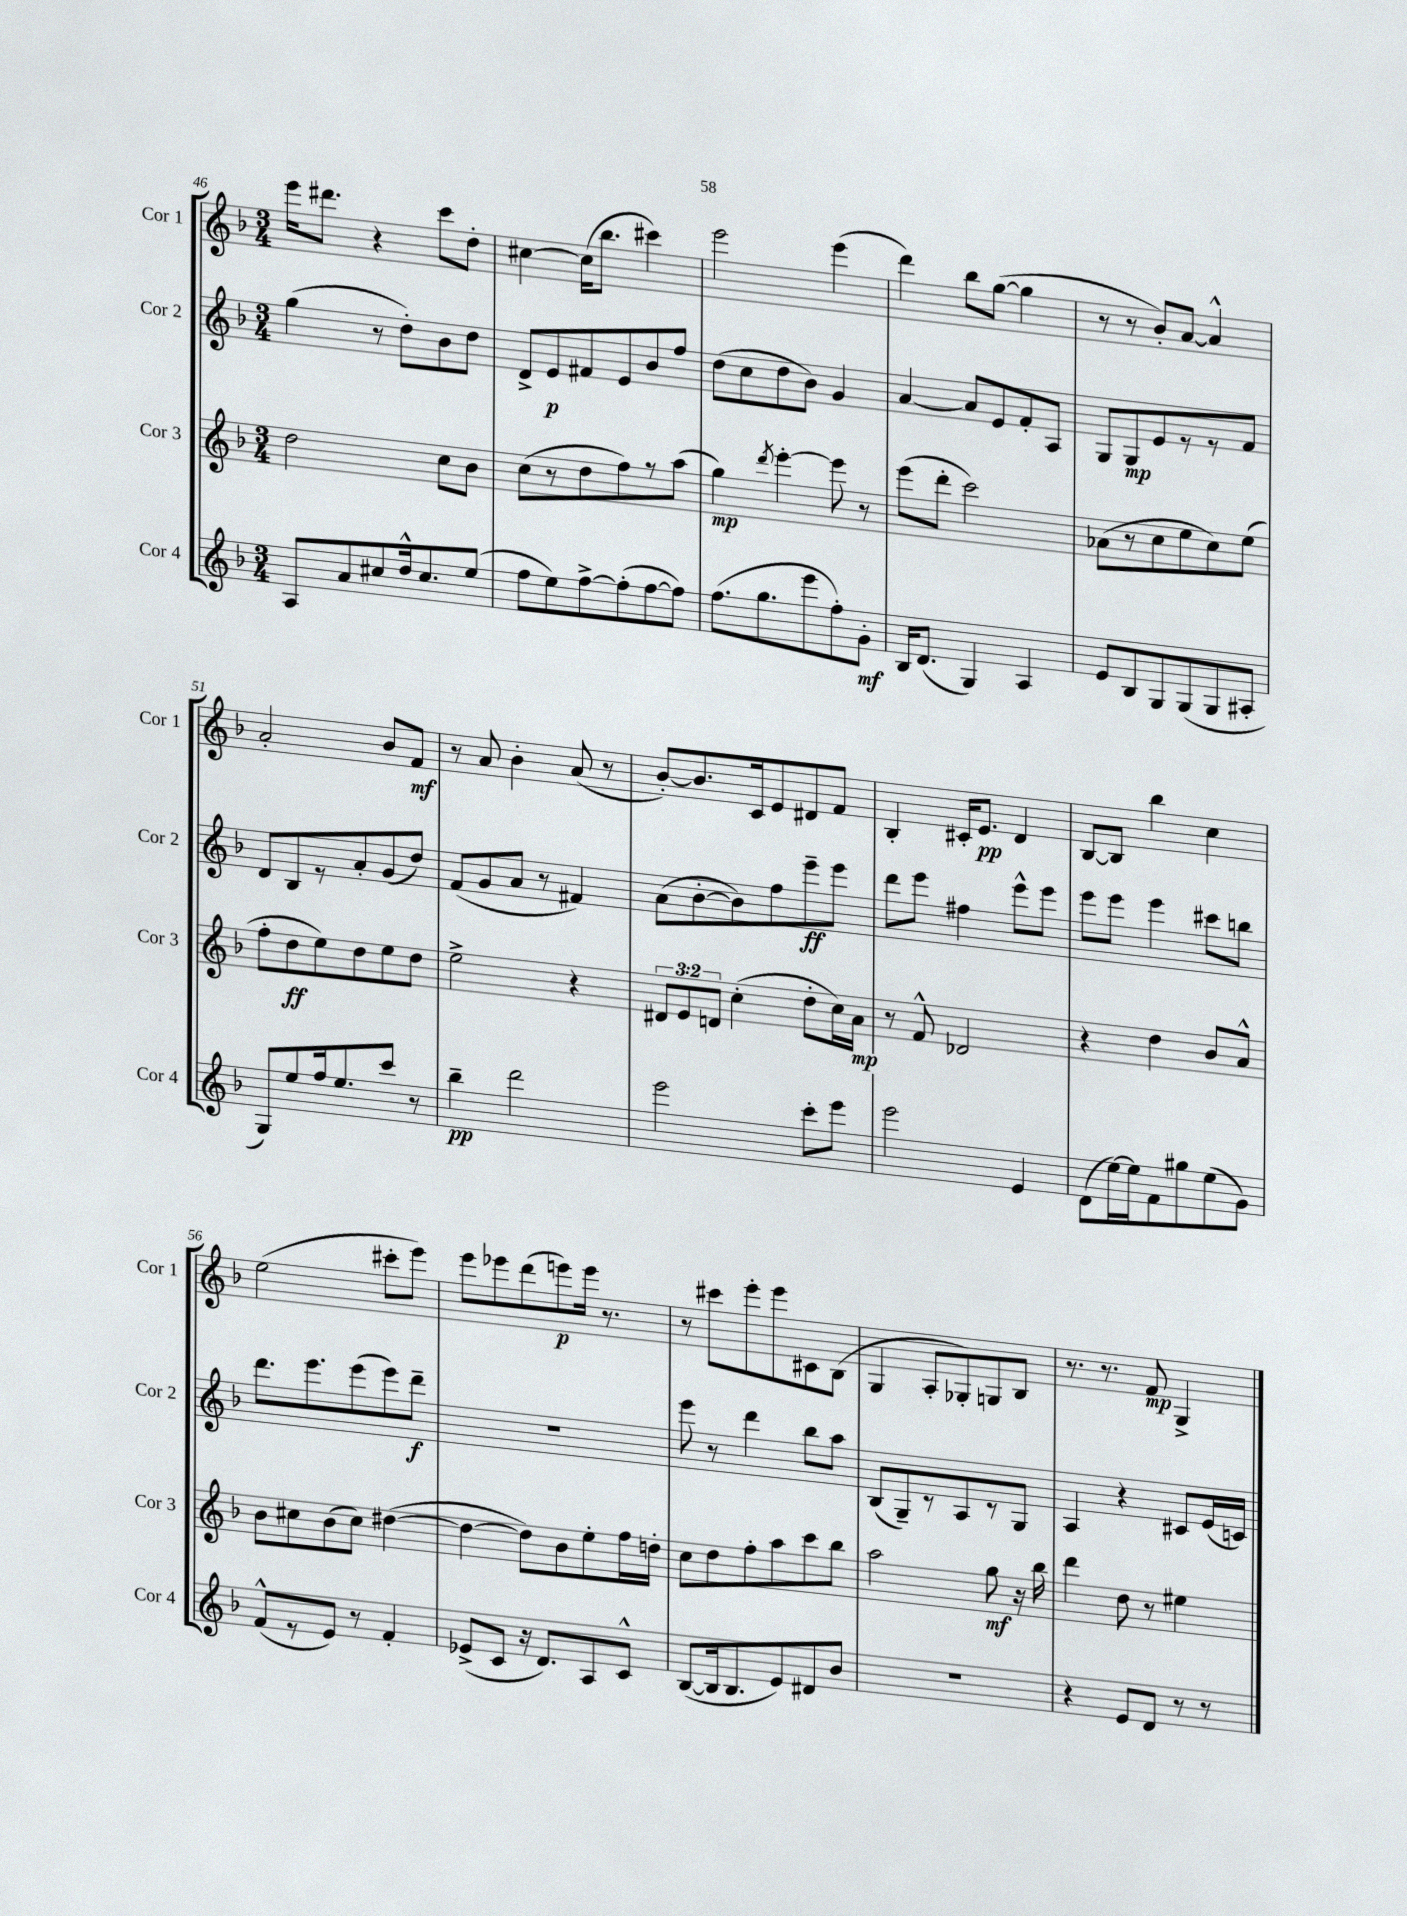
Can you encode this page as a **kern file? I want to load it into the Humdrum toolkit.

**kern	**kern	**kern	**kern
*staff4	*staff3	*staff2	*staff1
*clefG2	*clefG2	*clefG2	*clefG2
*k[b-]	*k[b-]	*k[b-]	*k[b-]
*M3/4	*M3/4	*M3/4	*M3/4
8A	2dd	(4gg	16eee
.	.	.	8.ddd#
8a	.	.	.
8cc#	.	8r	4r
16dd^^	.	8dd')	.
8.cc#	.	.	.
.	8cc	8b-	8ccc
(8ee	8b-	8dd	8dd'
=	=	=	=
8ff	(8cc	8d^	[4cc#
8ee)	8r	8e	.
[8ff^	8dd	8f#	(16cc#]
.	.	.	8.bb-
(8ff']	8ff)	8e	.
[8ff	8r	8b-	4ccc#)
8ff])	(8aa	8ff	.
=	=	=	=
(8.ff	4gg)	(8dd	2eee
.	.	8cc	.
8.gg	.	.	.
.	8qddd	.	.
.	[4eee'	8dd	.
8eee	.	8b-)	.
8ff')	8eee]	4g	(4eee
8g'	8r	.	.
=	=	=	=
16B-	(8eee	[4a	4ddd)
(8.d	.	.	.
.	8ddd'	.	.
4G)	2ccc)	8a]	8bb-
.	.	8e	([8gg
4A	.	8f'	4gg]
.	.	8A	.
=	=	=	=
8e	(8a-	8G	8r
8B-	8r	8G	8r
8G	8cc	8e	8b-')
(8G	8ee	8r	[8a
8G	8cc)	8r	4a^^]
8A#'	(8ee	8f	.
=	=	=	=
8G)	8ff'	8d	2a'
8ee	8dd	8B-	.
16ff	8ee)	8r	.
8.ee	.	.	.
.	8dd	8a'	.
8ccc	8ee	(8g	8b-
8r	8dd	8dd)	8f
=	=	=	=
4bb-~	2ee^	(8f	8r
.	.	8g	8a
2ddd	.	8a	4b-'
.	.	8r	.
.	4r	4f#)	(8a
.	.	.	8r
=	=	=	=
2eee	12d#	(8a	[8b-')
.	12e	.	.
.	.	[8b-'	8.b-]
.	12d	.	.
.	(4cc'	8b-])	.
.	.	.	16c
.	.	8ff	8e
8ccc'	8dd'	8eee~	8d#
8eee	16cc)	8eee	8f
.	16a	.	.
=	=	=	=
2eee	8r	8ddd	4B-'
.	8f^^	8eee	.
.	2d-	4ff#	16c#'
.	.	.	8.e
4e	.	8eee^^	4d
.	.	8eee	.
=	=	=	=
(8d	4r	8eee	[8B-
[16ee)	.	8eee	8B-]
16ee]	.	.	.
8f	4dd	4eee	4bb-
8gg#	.	.	.
(8ee	8b-	8ccc#	4cc
8g)	8a^^	8bb	.
=	=	=	=
(8f^^	8b-	8.ddd	(2ee
8r	8cc#	.	.
.	.	8.eee	.
8e)	(8b-	.	.
8r	8cc#)	(8eee	.
4f'	([4dd#	8eee)	8ccc#'
.	.	8ddd~	8eee)
=	=	=	=
(8e-^	4dd#_	2.r	8eee
8c	.	.	8eee-
16r	8dd#])	.	(8ddd
8.d)	.	.	.
.	8b-	.	8eee)
8A	8ee'	.	16eee
.	.	.	8.r
8c^^	16ff	.	.
.	16dd'	.	.
=	=	=	=
([8B-	8cc	8eee	8r
16B-]	8dd	8r	8ccc#
8.B-	.	.	.
.	8ff'	4ddd	8eee'
8e)	8aa	.	8eee
8d#	8ccc	8bb-	8c#
8b-	8bb-	8aa	(8B-
=	=	=	=
2.r	2aa	(8B-	4G
.	.	8G~)	.
.	.	8r	8A'
.	.	8A	8G-')
.	8gg	8r	8G
.	16r	8G	8B-
.	16bb-	.	.
=	=	=	=
4r	4ddd	4A	8.r
.	.	.	8.r
8e	8dd	4r	.
8d	8r	.	8f
8r	4ee#	8c#	4G^
8r	.	(16e	.
.	.	16c)	.
==	==	==	==
*-	*-	*-	*-
